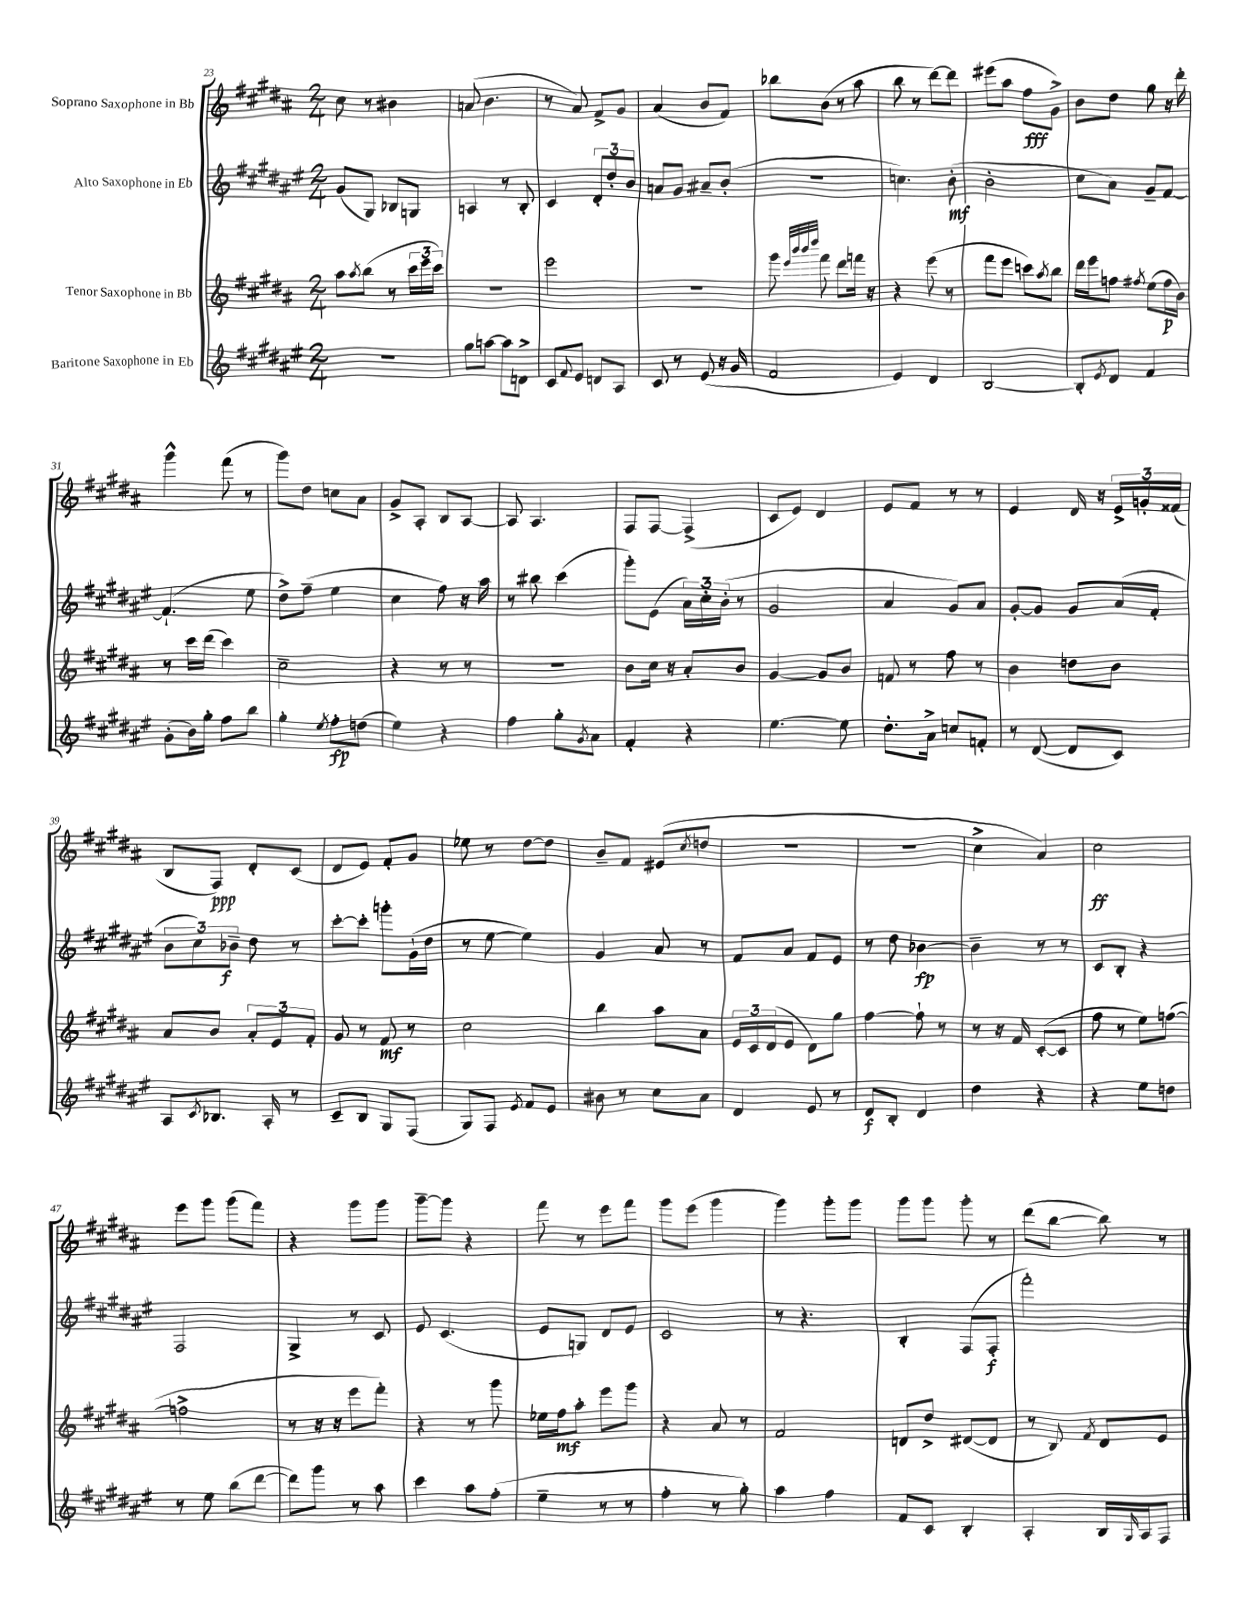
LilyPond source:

<<
\new StaffGroup <<
\new Staff = "s0" \with { instrumentName = "Soprano Saxophone in Bb" } {
    \clef treble \key b \major \numericTimeSignature \time 2/4
    cis''8 r8 bis'4 |
    a'8( b'4. |
    r8 ais'8) fis'8-> gis'8 |
    ais'4( b'8 fis'8) |
    bes''8 b'8( r8 ais''8 |
    b''8 r8 dis'''8~) dis'''8 |
    eis'''8( ais''8 fis''8\fff gis'8->) |
    b'8 dis''8 gis''8 r16 dis'''16-. |
    gis'''4-^ fis'''8( r8 |
    gis'''8) dis''8 c''8 ais'8 |
    gis'8-> ais8-. b8 ais8~ |
    ais8 ais4. |
    fis8 fis8~ fis4->( |
    cis'8 e'8) dis'4 |
    e'8 fis'8 r8 r8 |
    e'4 dis'16 r16 \tuplet 3/2 { e'16-> g'16-. fisis'16( } |
    b8 fis8\ppp) dis'8-. cis'8( |
    dis'8 e'8) fis'8-. gis'8 |
    ees''8 r8 dis''8~ dis''8 |
    b'8-- fis'8 eis'8( \acciaccatura { cis''8 } d''8 |
    R2 |
    r2 |
    cis''4-> ais'4) |
    cis''2\ff |
    e'''8 gis'''8 gis'''8( fis'''8) |
    r4 gis'''8 gis'''8 |
    gis'''8~-- gis'''8 r4 |
    fis'''8 r8 e'''8 fis'''8 |
    gis'''8 e'''8( gis'''4 |
    gis'''4) gis'''8-. gis'''8 |
    gis'''8 gis'''8 gis'''8-. r8 |
    dis'''8( b''8~ b''8) r8 \bar "|." |
}
\new Staff = "s1" \with { instrumentName = "Alto Saxophone in Eb" } {
    \clef treble \key fis \major \numericTimeSignature \time 2/4
    gis'8( gis8) bes8 g8 |
    a4 r8 b8-. |
    cis'4 \tuplet 3/2 { dis'8-. dis''8-. b'8 } |
    a'8 gis'8 ais'8-- b'8-.( |
    r2 |
    c''4.) b'8-.\mf( |
    b'2-. |
    cis''8 ais'8) gis'8-- fis'8~ |
    fis'4.-!( eis''8 |
    dis''8->) fis''8--( eis''4 |
    cis''4 fis''8) r16 ais''16 |
    r8 bis''8 cis'''4( |
    gis'''8-.) eis'8( \tuplet 3/2 { ais'16) cis''16-. b'16-.( } r8 |
    gis'2 |
    ais'4 gis'8) ais'8 |
    gis'8~-. gis'8 gis'8 ais'16( fis'16-. |
    \tuplet 3/2 { b'8 cis''8) bes'8--\f } dis''8 r8 |
    cis'''8~-. cis'''8-. g'''8-. gis'16-!( dis''16 |
    r8 eis''8~ eis''4) |
    gis'4 ais'8 r8 |
    fis'8 ais'8 fis'8 eis'8 |
    r8 dis''8 bes'4~\fp |
    bes'4-- r8 r8 |
    cis'8 b8-. r4 |
    fis2 |
    gis4-> r8 cis'8 |
    eis'8 cis'4.( |
    eis'8 g8) dis'8 eis'8 |
    cis'2 |
    r8 r4. |
    b4-. fis8( fis8-.\f |
    fis'''2-.) \bar "|." |
}
\new Staff = "s2" \with { instrumentName = "Tenor Saxophone in Bb" } {
    \clef treble \key b \major \numericTimeSignature \time 2/4
    ais''8 \acciaccatura { ais''8 } b''8( r8 \tuplet 3/2 { cis'''16 e'''16 cis'''16) } |
    R2 |
    e'''2 |
    r2 |
    gis'''8 \grace { e'''32 b'''32 b'''32 dis''''32 } fis'''8 dis'''8 f'''16 r16 |
    r4 e'''8( r8 |
    fis'''8 e'''8 c'''8) \acciaccatura { ais''8 } b''8 |
    dis'''16 e'''16 f''8 \acciaccatura { fis''8 } e''8( fis''16\p b'16) |
    r8 cis'''16 dis'''16( cis'''4) |
    cis''2-- |
    r4 r8 r8 |
    R2 |
    b'8 cis''16 r16 ais'8-. b'8 |
    gis'4~ gis'8 b'8 |
    f'8 r8 fis''8 r8 |
    b'4 d''8 b'8 |
    ais'8 b'8 \tuplet 3/2 { ais'8-. e'8 fis'8-. } |
    gis'8 r8 fis'8\mf r8 |
    cis''2 |
    b''4 ais''8 ais'8 |
    \tuplet 3/2 { e'16 cis'16 dis'16( } e'8 dis'8) gis''8 |
    fis''4~ fis''8-! r8 |
    r8 r16 fis'16 cis'8~-.( cis'8 |
    fis''8 r8 e''8) f''8~( |
    f''2-> |
    r8 r16 r16 e'''8 fis'''8-.) |
    r4 r8 gis'''8 |
    ees''16 fis''16\mf ais''8-. e'''8 gis'''8 |
    r4 ais'8 r8 |
    fis'2 |
    d'8 dis''8-> dis'8~( dis'8 |
    r8 b8) \acciaccatura { fis'8 } dis'8 e'8 \bar "|." |
}
\new Staff = "s3" \with { instrumentName = "Baritone Saxophone in Eb" } {
    \clef treble \key fis \major \numericTimeSignature \time 2/4
    R2 |
    gis''8 a''8~ a''8 d'8-> |
    cis'8 \appoggiatura { fis'8 } eis'8 d'8 ais8 |
    cis'8 r8 eis'8( r16 gis'16 |
    fis'2 |
    eis'4) dis'4 |
    b2~ |
    b8-. \acciaccatura { eis'8 } dis'8 fis'4 |
    gis'8-.( b'16) gis''16-. fis''8 b''8 |
    gis''4-. \acciaccatura { eis''8 } fis''8-.\fp d''8( |
    eis''4) r4 |
    fis''4 gis''8-. \acciaccatura { gis'8 } ais'8 |
    fis'4-. r4 |
    eis''4.~ eis''8 |
    dis''8.-. ais'16-> c''8 f'8-. |
    r8 dis'8~( dis'8 cis'8) |
    ais8 \acciaccatura { cis'8 } bes8. ais16-. r8 |
    cis'8-- b8 gis8 fis8( |
    gis8) fis8 \acciaccatura { eis'8 } fis'8 eis'8 |
    bis'8 r8 cis''8 ais'8 |
    dis'4 eis'8 r8 |
    dis'8\f b8-. dis'4 |
    dis''4 r4 |
    r4 eis''8 d''8 |
    r8 eis''8 b''8( dis'''8~ |
    dis'''8) gis'''8 r8 ais''8 |
    cis'''4 ais''8 fis''8-.( |
    eis''4-- r8 r8 |
    fis''4-. r8 gis''8-.) |
    ais''4 fis''4 |
    fis'8 cis'8 b4-. |
    ais4-. b16 \grace { gis16 } ais16 fis8 \bar "|." |
}
>>
>>
\layout { \context { \Score currentBarNumber = #23 } }
